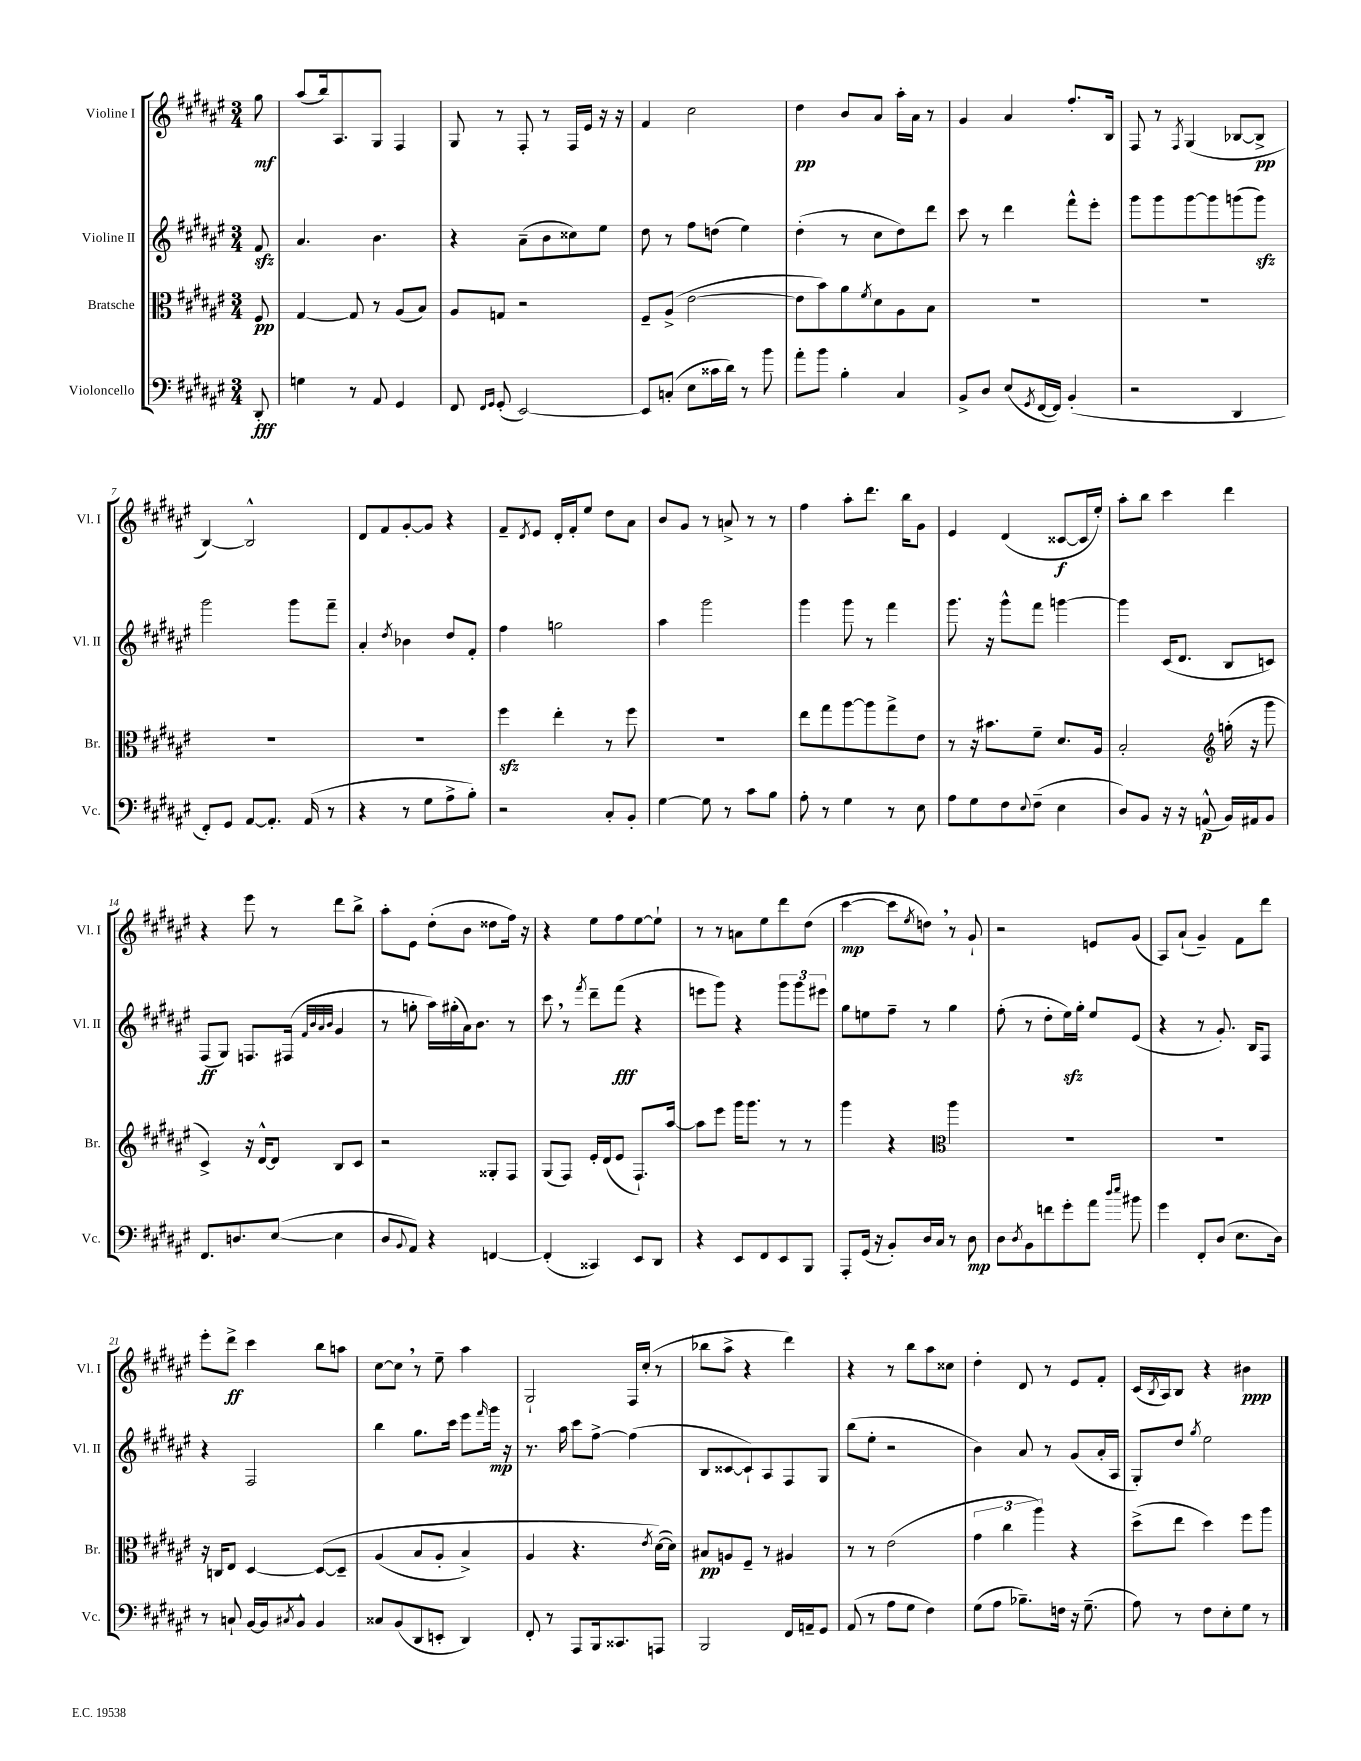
<<
\new StaffGroup <<
\new Staff = "s0" \with { instrumentName = "Violine I" shortInstrumentName = "Vl. I" } {
    \clef treble \key fis \major \numericTimeSignature \time 3/4 \partial 8
    gis''8\mf |
    ais''8( b''16) ais8. gis8 fis4 |
    gis8 r8 fis8-. r8 fis16 eis'16 r16 r16 |
    fis'4 cis''2 |
    dis''4\pp b'8 ais'8 ais''16-. ais'16 r8 |
    gis'4 ais'4 fis''8.-. b16 |
    fis8 r8 \acciaccatura { fis8 } gis4( bes8~ bes8->\pp |
    b4~) b2-^ |
    dis'8 fis'8 gis'8~-. gis'8 r4 |
    fis'8-- \acciaccatura { dis'8 } eis'8 dis'16-. fis'16-. eis''8 dis''8 ais'8 |
    b'8 gis'8 r8 a'8-> r8 r8 |
    fis''4 ais''8-. dis'''8. b''16 gis'8 |
    eis'4 dis'4( cisis'8~\f cisis'16 eis''16-.) |
    ais''8-. b''8 cis'''4 dis'''4 |
    r4 eis'''8 r8 dis'''8 b''8-> |
    ais''8-. eis'8 dis''8-.( b'8 disis''8 fis''16) r16 |
    r4 eis''8 fis''8 eis''8~ eis''8-! |
    r8 r8 a'8 eis''8 dis'''8 dis''8( |
    cis'''4~\mp cis'''8 \acciaccatura { eis''8 } d''8) \breathe r8 gis'8-! |
    r2 e'8 gis'8( |
    ais8) ais'8-!( gis'4--) fis'8 dis'''8 |
    eis'''8-. dis'''8->\ff cis'''4 b''8 a''8 |
    cis''8~ cis''8 \breathe r8 eis''8-- ais''4 |
    gis2-! fis16 cis''16-.( r8 |
    bes''8 ais''8-> r4 dis'''4) |
    r4 r8 b''8 ais''8 cisis''8 |
    dis''4-. dis'8 r8 eis'8 fis'8-. |
    cis'16( \acciaccatura { b8 } ais16) b8 r4 bis'4\ppp \bar "|." |
}
\new Staff = "s1" \with { instrumentName = "Violine II" shortInstrumentName = "Vl. II" } {
    \clef treble \key fis \major \numericTimeSignature \time 3/4 \partial 8
    fis'8\sfz |
    ais'4. b'4. |
    r4 ais'8--( b'8 cisis''8) eis''8 |
    dis''8 r8 fis''8 d''8( eis''4) |
    dis''4-.( r8 cis''8 dis''8) dis'''8 |
    cis'''8 r8 dis'''4 fis'''8-^ eis'''8-. |
    gis'''8 gis'''8 gis'''8~ gis'''8 g'''8( g'''8\sfz) |
    gis'''2 gis'''8 fis'''8-- |
    ais'4-. \acciaccatura { dis''8 } bes'4 dis''8 fis'8-. |
    fis''4 g''2 |
    ais''4 gis'''2 |
    gis'''4 gis'''8 r8 fis'''4 |
    gis'''8. r16 gis'''8-^ fis'''8 g'''4~ |
    g'''4 cis'16( dis'8. b8 c'8) |
    fis8\ff( gis8) f8. fis16( \grace { fis'32 b'32 ais'32 b'32 } gis'4 |
    r8 g''8-. ais''16) gis''16-.( ais'16) b'8. r8 |
    cis'''8 \breathe r8 \acciaccatura { fis'''8 } dis'''8-- fis'''8\fff( r4 |
    e'''8 gis'''8) r4 \tuplet 3/2 { gis'''8 gis'''8 eis'''8 } |
    gis''8 e''8 fis''8-- r8 gis''4 |
    fis''8-.( r8 dis''8-. eis''16\sfz) gis''16-. eis''8 eis'8( |
    r4 r8 gis'8.-.) b16 fis8 |
    r4 fis2 |
    b''4 gis''8. cis'''16 eis'''8 \grace { fis'''16 } gis'''16\mp r16 |
    r8. ais''16 cis'''8 fis''8~-> fis''4( |
    b8 cisis'8~ cisis'8-!) ais8 fis8 gis8 |
    b''8( eis''8-. r2 |
    b'4) ais'8 r8 gis'8( ais'16-. ais16 |
    gis8-.) dis''8 \acciaccatura { gis''8 } eis''2 \bar "|." |
}
\new Staff = "s2" \with { instrumentName = "Bratsche" shortInstrumentName = "Br." } {
    \clef alto \key fis \major \numericTimeSignature \time 3/4 \partial 8
    fis8\pp |
    gis4~ gis8 r8 ais8( b8) |
    ais8 g8 r2 |
    fis8-- ais8->( eis'2~ |
    eis'8 b'8) ais'8 \acciaccatura { fis'8 } dis'8 ais8 b8 |
    R2. |
    R2. |
    R2. |
    R2. |
    fis''4\sfz eis''4-. r8 fis''8 |
    R2. |
    eis''8 gis''8 ais''8~ ais''8 gis''8-> eis'8 |
    r8 r16 bis'8. fis'8-- dis'8. ais16 |
    b2-. \clef treble g''16-.( r16 gis'''8 |
    cis'4->) r16 dis'16~-^ dis'8 b8 cis'8 |
    r2 gisis8-. fis8 |
    gis8( fis8) eis'16-. dis'16( eis'8 fis8.-!) ais''16~ |
    ais''8 eis'''8 gis'''16 gis'''8. r8 r8 |
    gis'''4 r4 \clef alto ais''4 |
    R2. |
    R2. |
    r16 c16 eis8 dis4~ dis8~\( dis8-- |
    ais4( b8 ais8-. b4->) |
    ais4 r4. \acciaccatura { eis'8 } dis'16~(\) dis'16) |
    bis8\pp a8 fis8-- r8 ais4 |
    r8 r8 eis'2( |
    \tuplet 3/2 { gis'4 cis''4 ais''4) } r4 |
    dis''8->( eis''8 dis''4) fis''8 ais''8 \bar "|." |
}
\new Staff = "s3" \with { instrumentName = "Violoncello" shortInstrumentName = "Vc." } {
    \clef bass \key fis \major \numericTimeSignature \time 3/4 \partial 8
    dis,8-.\fff |
    g4 r8 ais,8 gis,4 |
    fis,8 \grace { fis,16 gis,16 } gis,8-.( eis,2~) |
    eis,8 c8-.( eis8 cisis'16 dis'16) r8 b'8 |
    ais'8-. b'8 b4-. cis4 |
    b,8-> dis8 eis8( \acciaccatura { gis,8 } fis,16~ fis,16) b,4-.( |
    r2 dis,4 |
    fis,8-.) gis,8 ais,8~ ais,8.-. ais,16( r8 |
    r4 r8 gis8 ais8-> b8-.) |
    r2 cis8-. b,8-. |
    gis4~ gis8 r8 cis'8 b8 |
    ais8-. r8 gis4 r8 eis8 |
    ais8 gis8 fis8 \appoggiatura { eis8 } fis8--( eis4 |
    dis8) b,8 r16 r16 a,8-^\p( b,16) ais,16 b,8 |
    fis,8. d8. eis8~( eis4 |
    dis8 \appoggiatura { b,8 } ais,8) r4 f,4~ |
    f,4-.( cisis,4) eis,8 dis,8 |
    r4 eis,8 fis,8 eis,8 b,,8 |
    ais,,8-. gis,16( r16 b,8-.) dis16 cis16 r8 dis8\mp |
    dis8 \acciaccatura { dis8 } b,8 f'8 gis'8-. ais'8 \grace { dis''16 eis''16 } bis'8 |
    gis'4 fis,8-. dis8( eis8. dis16) |
    r8 c8-! b,16~ b,16 \acciaccatura { cis8 } b,8-^ b,4 |
    cisis8 b,8( dis,8 e,8-. dis,4) |
    fis,8-. r8 ais,,8 b,,16 cisis,8. a,,8 |
    b,,2 fis,16 a,16-- gis,8 |
    ais,8( r8 ais8 gis8 fis4) |
    gis8( ais8 bes8.--) f16 r16 gis8.--( |
    ais8) r8 fis8 eis8-. gis8 r8 \bar "|." |
}
>>
>>
